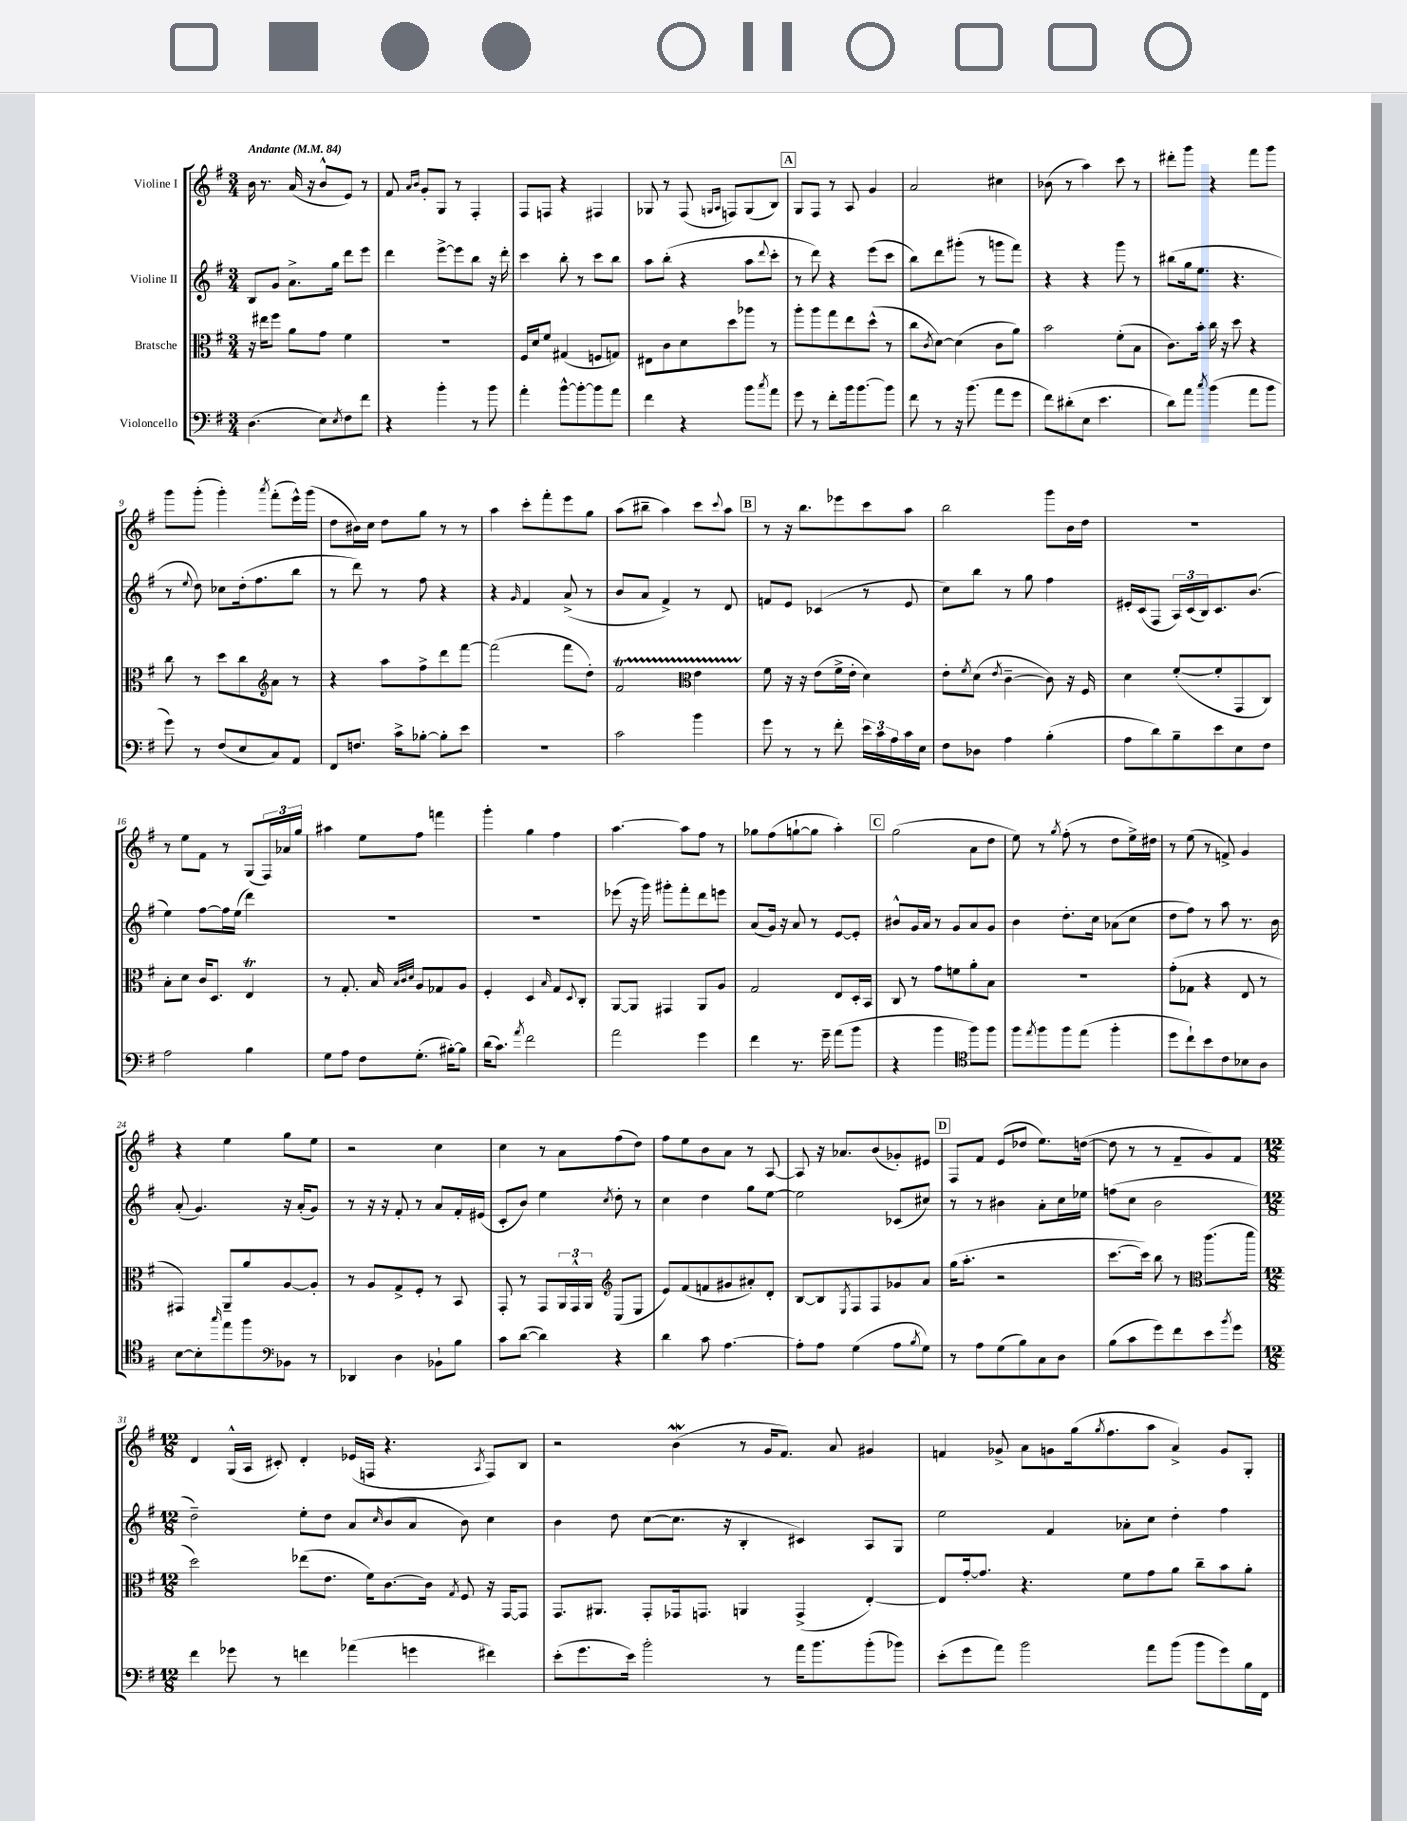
<<
\new StaffGroup <<
\new Staff = "s0" \with { instrumentName = "Violine I" } {
    \clef treble \key g \major \numericTimeSignature \time 3/4 \tempo "Andante" 4 = 84
    b'16 r8. a'16( r16 b'8-^ e'8) r8 |
    fis'8 \grace { a'16 b'16 } g'8-. g8 r8 fis4-. |
    fis8 f8 r4 fis4 |
    ges8 r8 fis8( \grace { g16 a16 } f8) g8( b8) |
    \mark \markup { \box "A" } g8 fis8 r8 a8 g'4 |
    a'2 cis''4 |
    bes'8( r8 a''4) c'''8 r8 |
    dis'''8-. g'''8 r4 fis'''8 g'''8 |
    g'''8 g'''8-.( g'''4-.) \acciaccatura { a'''8 } fis'''8-.( e'''16-^) g'''16( |
    d''8 bis'16) c''16 d''8 g''8 r8 r8 |
    a''4 c'''8-. fis'''8-. e'''8 g''8 |
    a''8( bis''8-- a''4) c'''8 \appoggiatura { c'''8 } a''8 |
    \mark \markup { \box "B" } r8 r16 b''8. ees'''8 c'''8 a''8 |
    b''2 g'''8 b'16 d''16 |
    R2. |
    r8 e''8 fis'8 r8 g8( \tuplet 3/2 { fis16) aes'16 g''16 } |
    ais''4 e''8 fis''8 f'''4 |
    g'''4-. g''4 fis''4 |
    a''4.~ a''8 fis''8 r8 |
    ges''8 fis''8( g''8~-! g''8 a''4-.) |
    \mark \markup { \box "C" } g''2( a'8 d''8 |
    e''8) r8 \acciaccatura { g''8 } fis''8-.( r8 d''8 e''16->) dis''16 |
    r8 e''8( r8 f'8->) g'4 |
    r4 e''4 g''8 e''8 |
    r2 c''4 |
    c''4 r8 a'8 fis''8( d''8) |
    fis''8 e''8 b'8 a'8 r8 a8~ |
    a8 r16 aes'8. b'8( ges'8-.) eis'8 |
    \mark \markup { \box "D" } fis8 fis'8 e'8( des''8 e''8.) d''16~( |
    d''8 r8 r8 fis'8-- g'8) fis'8 |
    \numericTimeSignature \time 12/8 d'4 g16-^( a16 cis'8-.) d'4-. ees'16( f16 r4. \acciaccatura { a8 } f8) b8 |
    r2 b'4\mordent( r8 g'16 fis'8.) a'8 gis'4 |
    f'4 ges'8-> a'8 g'8 g''16( \acciaccatura { g''8 } fis''8. a''8 a'4->) g'8 g8-. \bar "|." |
}
\new Staff = "s1" \with { instrumentName = "Violine II" } {
    \clef treble \key g \major \numericTimeSignature \time 3/4
    b8 g'8 a'8.-> g''16 d'''8 e'''8 |
    d'''4 e'''8~-> e'''8 b''8 r16 d'''16-. |
    c'''4 b''8-. r8 c'''8 b''8 |
    a''8 b''8-.( r4 a''8 \appoggiatura { d'''8 } c'''8-. |
    \mark \markup { \box "A" } r8 d'''8) r4 e'''8( c'''8 |
    b''8) d'''8 gis'''8-.( r8 g'''8 fis'''8) |
    r4 r4 g'''8 r8 |
    bis''8( g''16 e''8. r4. |
    r8 \appoggiatura { e''8 } d''8) ces''8 d''16-.( fis''8. b''8 |
    r8 d'''8) r8 fis''8 r4 |
    r4 \grace { g'16 } fis'4 a'8->( r8 |
    b'8 a'8 fis'4->) r8 d'8 |
    \mark \markup { \box "B" } f'8 e'8 ces'4( r8 e'8 |
    c''8) b''8 r8 g''8 fis''4 |
    eis'16-. c'16( fis8 \tuplet 3/2 { a16) c'16( b16) } c'8. b'8.( |
    e''4) fis''8~ fis''16 e''16( d'''4) |
    R2. |
    R2. |
    ees'''8( r16 g'''16) gis'''8-. fis'''8-. d'''8 e'''8 |
    a'8( g'16) r16 a'8 r8 e'8~ e'8-. |
    \mark \markup { \box "C" } bis'8-^ g'16 a'16 r8 g'8 a'8 g'8 |
    b'4 d''8.-. c''16 aes'8( c''8 |
    d''8 fis''8) r8 a''8 r8. b'16 |
    a'8-.( g'4.) r16 a'16-.( g'8) |
    r8 r16 r16 fis'8-. r8 a'8 fis'16-. eis'16( |
    c'8-. b'8) e''4 \acciaccatura { c''8 } d''8-. r8 |
    c''4 d''4 g''8 e''8~ |
    e''2 ces'8( cis''8) |
    \mark \markup { \box "D" } r8 r8 bis'4 a'8-. c''16 ees''16 |
    f''8( c''8 b'2 |
    \numericTimeSignature \time 12/8 d''2--) e''8-. d''8 a'8 \grace { c''16 } b'8( a'8 b'8) c''4 |
    b'4 d''8 c''8~( c''8. r16 b4-. cis'4) a8 g8 |
    e''2 fis'4 aes'8-. c''8 d''4-. fis''4 \bar "|." |
}
\new Staff = "s2" \with { instrumentName = "Bratsche" } {
    \clef alto \key g \major \numericTimeSignature \time 3/4
    r16 eis''16 fis''8 a'8 g'8 fis'4 |
    R2. |
    fis16 d'16 fis'8 gis4( f8 g8) |
    eis8 c'8 d'8 d''8 aes''8 r8 |
    \mark \markup { \box "A" } a''8-. a''8 g''8 e''8 d''8-^( r8 |
    c''8 \acciaccatura { c'8 } d'8~) d'4( c'8 a'8) |
    b'2 fis'8-.( b8 |
    c'8.) b'16-. c''16 r16 d''8 r4 |
    c''8 r8 d''8 c''8 a'8 r8 |
    \clef treble r4 a''8 fis''8-> d'''8 fis'''8~ |
    fis'''2( fis'''8 d''8-.) |
    fis'2\startTrillSpan \clef alto e'4 |
    \mark \markup { \box "B" } fis'8\stopTrillSpan r16 r16 e'8( fis'16-> e'16-. d'4) |
    e'8-. \acciaccatura { fis'8 } d'8( \acciaccatura { e'8 } c'4~-- c'8) r16 fis16 |
    d'4 fis'8~-.( fis'8-. g,8 c8) |
    b8-. d'8 c'16 d8. e4\trill |
    r8 g8.-. b16 \grace { b32 c'32 d'32 } a8 ges8 a8 |
    fis4-. d4 \grace { b16 } g8 \appoggiatura { d8 } c8-. |
    a,8~ a,8 gis,4 a,8 a8 |
    g2 e8 d16-. b,16 |
    \mark \markup { \box "C" } c8 r8 g'8 f'8 a'8-. b8 |
    R2. |
    g'8-.( ges8 r4 e8 r8 |
    gis,4) a,8-- a'8 a8~ a8-. |
    r8 a8 g8-> fis8-. r8 b,8 |
    g,8-. r8 g,8 \tuplet 3/2 { a,16 g,16-^ a,16 } c8( e8 |
    \clef treble e'8) fis'8( f'8 gis'8 ais'8-.) d'8-. |
    b8~ b8 \acciaccatura { e8 } fis8 fis8 ges'8 a'8 |
    \mark \markup { \box "D" } g''16( a''8.-. r2 |
    c'''8.~ c'''16) b''8 r8 c'''8.( d'''16 |
    \numericTimeSignature \time 12/8 \clef alto d''2) ees''8( e'8. fis'16) c'8.~ c'16 \acciaccatura { g8 } fis8 r16 g,16~ g,8 |
    g,8. ais,8. g,8-. ges,16 g,8. a,4 g,4->( e4~-.) |
    e8 g'16~-. g'8. r4. fis'8 g'8 a'8 c''8-- b'8 a'8-. \bar "|." |
}
\new Staff = "s3" \with { instrumentName = "Violoncello" } {
    \clef bass \key g \major \numericTimeSignature \time 3/4
    d4.( e8) \acciaccatura { e8 } fis8 fis'8 |
    r4 b'4-. r8 b'8 |
    a'4-. b'8~-^ b'8~-. b'8 a'8 |
    fis'4 r4 b'8 \acciaccatura { c''8 } a'8 |
    \mark \markup { \box "A" } g'8 r8 fis'8-. b'16 b'8.~ b'8 |
    fis'8 r8 r16 b'8.( a'8 g'8 |
    fis'8) dis'8-.( e8 e'4. |
    d'8) a'8 \acciaccatura { c''8 } b'4( a'8 b'8 |
    g'8) r8 fis8( e8 c8) a,8 |
    fis,8 f8. c'16-> bes8~-. bes8-. e'8 |
    R2. |
    c'2 b'4 |
    \mark \markup { \box "B" } g'8 r8 r8 fis'8-. \tuplet 3/2 { e'16 c'16 a16 } c'16 e16 |
    fis8 des8 a4 b4-.( |
    a8 d'8) b8-- e'8 e8 fis8 |
    a2 b4 |
    g8 a8 fis8 g8.-.( bis16~-.) bis8 |
    d'16( c'8.) \acciaccatura { a'8 } fis'2 |
    a'2 g'4 |
    fis'4 r8. g'16-- a'8( b'8 |
    \mark \markup { \box "C" } r4 b'4 \clef tenor fis''8) fis''8 |
    fis''8 \acciaccatura { e''8 } fis''8 fis''8 e''8( fis''4-. |
    d''8 c''8-!) b'8 c'8 bes8 a8 |
    b8~ b8-. \grace { g''16 } e''8 fis''8 bes,8 r8 |
    \clef bass des,4 d4 bes,8-! b8 |
    c'8 d'8~( d'4) r4 |
    d'4 c'8 a4.~ |
    a8-. a8 g4( a8 \acciaccatura { b8 } g8) |
    \mark \markup { \box "D" } r8 a8 g8( b8) c8 d8 |
    b8( c'8 g'8) fis'8 e'8 \acciaccatura { b'8 } g'8 |
    \numericTimeSignature \time 12/8 fis'4 ges'8 r8 f'4 aes'4( g'4 fis'4) |
    e'8-.( g'8. e'16) b'2-. r8 a'16 b'8. b'8-.( bes'8) |
    e'8-.( g'8 a'8) b'2 a'8 b'8( b'8 g'8) b16 fis,16 \bar "|." |
}
>>
>>
